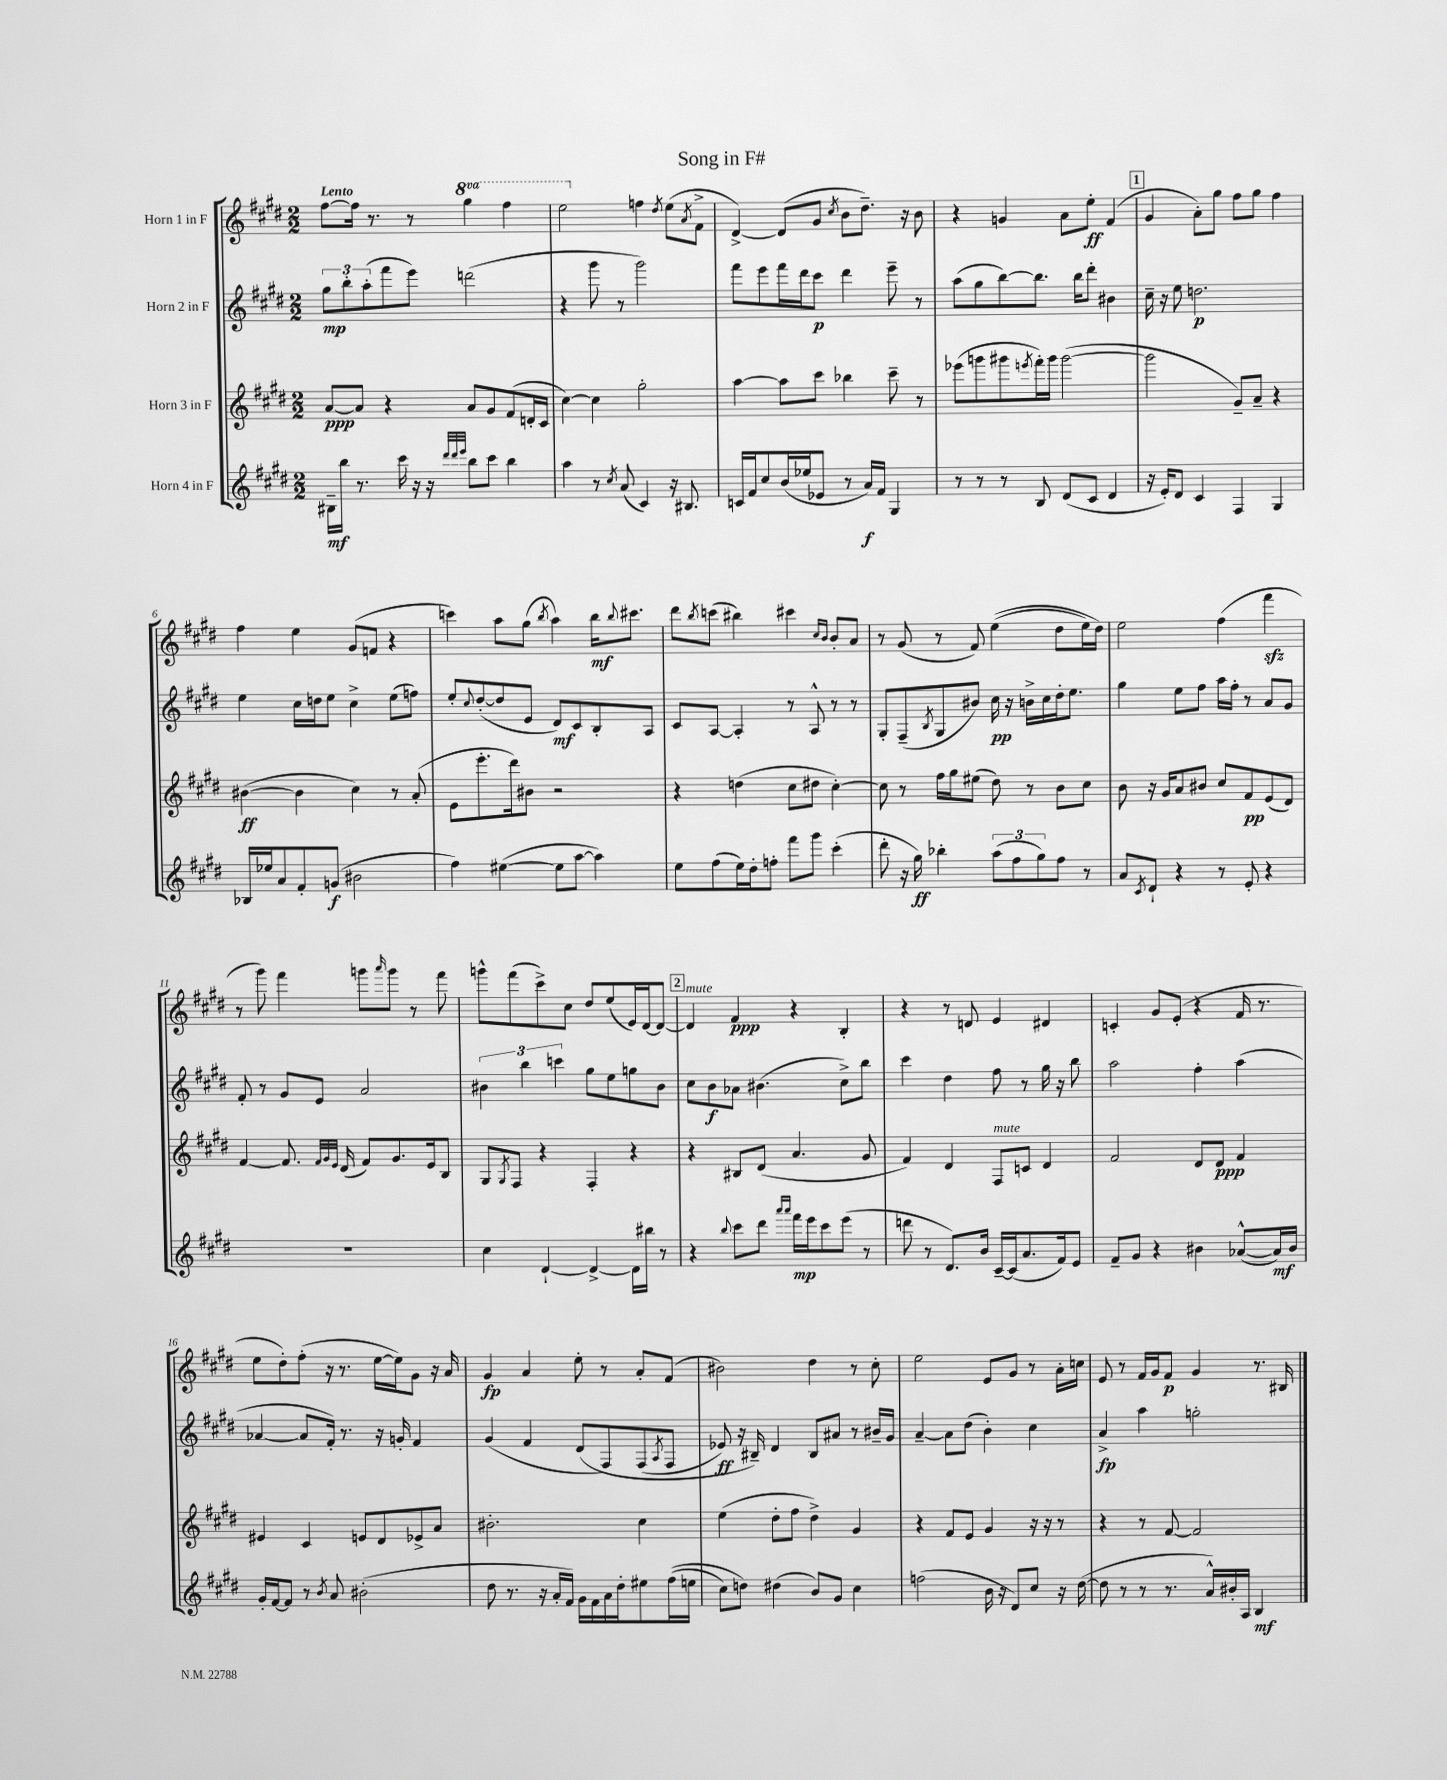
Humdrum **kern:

**kern	**dynam	**kern	**dynam	**kern	**dynam	**kern	**dynam
*part4	*part4	*part3	*part3	*part2	*part2	*part1	*part1
*staff4	*staff4	*staff3	*staff3	*staff2	*staff2	*staff1	*staff1
*I"Horn 4 in F	*	*I"Horn 3 in F	*	*I"Horn 2 in F	*	*I"Horn 1 in F	*
*clefG2	*	*clefG2	*	*clefG2	*	*clefG2	*
*k[f#c#g#d#]	*	*k[f#c#g#d#]	*	*k[f#c#g#d#]	*	*k[f#c#g#d#]	*
*M2/2	*	*M2/2	*	*M2/2	*	*M2/2	*
=1	=1	=1	=1	=1	=1	=1	=1
!	!	!	!	!	!	!LO:TX:a:B:t=Lento	!
16B#X~\LL	mf	[8a/L	ppp	12gg#\L	mp	[8ff#\L	.
16bb\JJ	.	.	.	.	.	.	.
.	.	.	.	12bb'\	.	.	.
8.r	.	8a/J]	.	.	.	16ff#\Jk]	.
.	.	.	.	(12aa'\	.	.	.
.	.	.	.	.	.	8.r	.
.	.	4r	.	8fff#\	.	.	.
16ccc#\	.	.	.	.	.	.	.
16r	.	.	.	8eee\J)	.	8r	.
16r	.	.	.	.	.	.	.
32qqddd#/LLL	.	.	.	.	.	.	.
32qqddd#/	.	.	.	.	.	.	.
32qqeee/JJJ	.	.	.	.	.	.	.
*	*	*	*	*	*	*8va	*
8bb\L	.	8a/L	.	(2dddn\	.	4ggg#\	.
8ccc#\J	.	8g#/	.	.	.	.	.
4bb\	.	(8f#/	.	.	.	4fff#\	.
.	.	16dn'/L	.	.	.	.	.
.	.	16c#/JJ	.	.	.	.	.
=2	=2	=2	=2	=2	=2	=2	=2
4aa\	.	[4cc#\)	.	4r	.	2eee\	.
8r	.	4cc#\]	.	8ggg#\	.	.	.
8qcc#/	.	.	.	.	.	.	.
(8a/	.	.	.	8r	.	.	.
*	*	*	*	*	*	*X8va	*
4c#/)	.	2gg#'\	.	2ggg#\)	.	4ffn\	.
.	.	.	.	.	.	8qdd#/	.
16r	.	.	.	.	.	(8ee\L	.
8.B#X/	.	.	.	.	.	.	.
.	.	.	.	.	.	8qa/	.
.	.	.	.	.	.	8f#^\J	.
=3	=3	=3	=3	=3	=3	=3	=3
16cn/LL	.	[4aa\	.	8fff#\L	.	[4d#^/)	.
16f#/J	.	.	.	.	.	.	.
8cc#/	.	.	.	8eee\	.	.	.
(16b/L	.	8aa\L]	.	16fff#\L	.	(8d#/L]	.
16ee-X/J	.	.	.	16ddd#\J	.	.	.
8e-X/J	.	8ccc#\J	.	8ccc#\J	p	8g#/J	.
.	.	.	.	.	.	8qcc#/	.
8r	.	4bb-X\	.	4ddd#\	.	8b\L	.
16a/LL)	f	.	.	.	.	8.dd#~\J)	.
16f#/JJ	.	.	.	.	.	.	.
4G#/	.	8ccc#~\	.	8eee~\	.	.	.
.	.	.	.	.	.	16r	.
.	.	8r	.	8r	.	8b\	.
=4	=4	=4	=4	=4	=4	=4	=4
8r	.	(8eee-X\L	.	(8aa\L	.	4r	.
8r	.	8gggn\	.	8gg#\	.	.	.
8r	.	8ggg#X\	.	[8bb\)	.	4gn/	.
.	.	8qeeen/	.	.	.	.	.
8B/	.	16fff#'\L)	.	8.bb\J]	.	.	.
.	.	16ggg#\JJ	.	.	.	.	.
(8d#/L	.	([2ggg#\	.	.	.	8a\L	.
.	.	.	.	16bb\KL	.	.	.
8c#/J	.	.	.	8ddd#'\J	.	8ee'\J	ff
4d#/	.	.	.	4b#X\	.	(4f#/	.
!!LO:REH:place=s1:t=1
=5	=5	=5	=5	=5	=5	=5	=5
16r	.	2ggg#\]	.	16cc#~\	.	4g#/	.
16e'/KL)	.	.	.	16r	.	.	.
8d#/J	.	.	.	8ee\	.	.	.
4c#/	.	.	.	2.ddn\	p	8a'\L)	.
.	.	.	.	.	.	8gg#\J	.
4F#/	.	8g#~/L)	.	.	.	8ff#\L	.
.	.	8a~/J	.	.	.	8gg#\J	.
4G#/	.	4r	.	.	.	4ff#\	.
!!LO:LB:g=z
=6	=6	=6	=6	=6	=6	=6	=6
16B-X/LL	.	([4b#X\	ff	4ee\	.	4ff#\	.
16ee-X/J	.	.	.	.	.	.	.
8a/	.	.	.	.	.	.	.
8f#'/	.	4b#\]	.	16cc#\LL	.	4ee\	.
.	.	.	.	16ddn\J	.	.	.
(8gn/J	f	.	.	8ee\J	.	.	.
2b#X\	.	4cc#\)	.	4cc#^\	.	(8g#/L	.
.	.	.	.	.	.	8fn/J	.
.	.	8r	.	(8ee\L	.	4r	.
.	.	(8a'/	.	8ffn\J)	.	.	.
=7	=7	=7	=7	=7	=7	=7	=7
4ff#\)	.	8e\L	.	8ee'/L	.	4cccn\)	.
.	.	.	.	8qqcc#/	.	.	.
.	.	8.eee'\	.	([8dd#'/	.	.	.
([4ee#X\	.	.	.	8dd#/]	.	8aa\L	.
.	.	16ddd#\k)	.	.	.	.	.
.	.	8b#X\J	.	8e/J	.	(8gg#\J	.
.	.	.	.	.	.	8qbb/	.
8ee#\L]	.	2r	.	8d#/L)	mf	4aa\)	.
[8aa\J	.	.	.	8c#/	.	.	.
4aa\])	.	.	.	8B'/	.	16bb\KL	mf
.	.	.	.	.	.	8qqbb/	.
.	.	.	.	.	.	8.ccc#X\J	.
.	.	.	.	8A/J	.	.	.
=8	=8	=8	=8	=8	=8	=8	=8
8ee\L	.	4r	.	8c#/L	.	8ddd#\L	.
.	.	.	.	.	.	8qbb/	.
(8ff#\	.	.	.	[8A/J	.	(8cccn\J	.
16ee\L)	.	(4ddn\	.	4A'/]	.	4bb#X\)	.
16dd#'\J	.	.	.	.	.	.	.
8ffn'\J	.	.	.	.	.	.	.
8fff#\L	.	8cc#\L	.	8r	.	4ccc#X\	.
8ggg#\J	.	8dd#X\J	.	8A^^/	.	.	.
.	.	.	.	.	.	16qqcc#/LL	.
.	.	.	.	.	.	16qqb/JJ	.
(4ccc#'\	.	[4cc#'\)	.	8r	.	8b'/L	.
.	.	.	.	8r	.	8a/J	.
=9	=9	=9	=9	=9	=9	=9	=9
8ddd#'\	.	8cc#\]	.	8G#'/L	.	8r	.
16r	.	8r	.	(8F#~/	.	(8g#/	.
16gg#\)	ff	.	.	.	.	.	.
.	.	.	.	8qB/	.	.	.
4bb-X'\	.	16ff#\LL	.	8G#/	.	8r	.
.	.	16gg#\J	.	.	.	.	.
.	.	(8ee#X\J	.	8b#X/J)	.	8f#/)	.
(12aa\L	.	8dd#\)	.	16cc#\	pp	((4ee\	.
.	.	.	.	16r	.	.	.
12ff#\	.	.	.	.	.	.	.
.	.	8r	.	16bn^\LL	.	.	.
12gg#\)	.	.	.	.	.	.	.
.	.	.	.	16cc#\	.	.	.
8ff#\J	.	8b\L	.	16dd#'\J	.	8dd#\L	.
.	.	.	.	8.ee\J	.	.	.
8r	.	8cc#\J	.	.	.	16ee\L)	.
.	.	.	.	.	.	16dd#\JJ)	.
=10	=10	=10	=10	=10	=10	=10	=10
8a/L	.	8b\	.	4gg#\	.	2ee\	.
8qc#/	.	.	.	.	.	.	.
8d#`/J	.	16r	.	.	.	.	.
.	.	16g#/KL	.	.	.	.	.
4r	.	8a/	.	8ee\L	.	.	.
.	.	8b#X/J	.	8ff#\J	.	.	.
8r	.	8cc#/L	.	16aa\LL	.	(4ff#\	.
.	.	.	.	16ff#'\JJ	.	.	.
8e'/	.	8f#/	pp	8r	.	.	.
4r	.	(8e/	.	8a/L	.	4fff#zz\	.
.	.	8d#/J)	.	8g#/J	.	.	.
!!LO:LB:g=z
=11	=11	=11	=11	=11	=11	=11	=11
1r	.	[4f#/	.	8f#'/	.	8r	.
.	.	.	.	8r	.	8ggg#\)	.
.	.	8.f#/]	.	8g#/L	.	4fff#\	.
.	.	.	.	8e/J	.	.	.
.	.	32qqf#/LLL	.	.	.	.	.
.	.	32qqg#/	.	.	.	.	.
.	.	32qqe/JJJ	.	.	.	.	.
.	.	(16d#/	.	.	.	.	.
.	.	8f#/L)	.	2a/	.	8gggn\L	.
.	.	.	.	.	.	16qqaaa/	.
.	.	8.g#/	.	.	.	8ggg\J	.
.	.	.	.	.	.	8r	.
.	.	16e/k	.	.	.	.	.
.	.	8B/J	.	.	.	8fff#\	.
=12	=12	=12	=12	=12	=12	=12	=12
4cc#\	.	8G#/L	.	6b#X\	.	8gggn^^\L	.
.	.	8qG#/	.	.	.	.	.
.	.	8F#/J	.	.	.	(8fff#\	.
.	.	.	.	6bb\	.	.	.
[4d#`/	.	4r	.	.	.	8ccc#^\)	.
.	.	.	.	6cccn\	.	.	.
.	.	.	.	.	.	8cc#\J	.
4d#^/_	.	4F#'/	.	8gg#\L	.	8dd#/L	.
.	.	.	.	8ee\	.	(8ee/	.
16d#\LL]	.	4r	.	8ggn\	.	16e/L)	.
16bb#X\JJ	.	.	.	.	.	[16d#/J	.
8r	.	.	.	8b#\J	.	8d#/J_	.
!!LO:REH:place=s1:t=2
=13	=13	=13	=13	=13	=13	=13	=13
!	!	!	!	!	!	!LO:TX:a:i:t=mute	!
4r	.	4r	.	8cc#\L	.	4d#/]	.
.	.	.	.	8b\	f	.	.
8qqbb/	.	.	.	.	.	.	.
8ccc#\L	.	8B#X/L	.	8a-X\J	.	4f#/	ppp
8ddd#\J	.	(8d#/J	.	(4.b#X\	.	.	.
16qqaaa/LL	.	.	.	.	.	.	.
16qqaaa/JJ	.	.	.	.	.	.	.
16fff#\LL	mp	4.a/	.	.	.	4r	.
16eee\J	.	.	.	.	.	.	.
8ccc#\	.	.	.	.	.	.	.
(8eee\J	.	.	.	8cc#^\L)	.	4B'/	.
8r	.	8g#/	.	8bb\J	.	.	.
=14	=14	=14	=14	=14	=14	=14	=14
8dddn\	.	4f#/)	.	4ccc#\	.	4r	.
8r	.	.	.	.	.	.	.
8.d#/L)	.	4d#/	.	4dd#\	.	8r	.
.	.	.	.	.	.	8dn/	.
16b/Jk	.	.	.	.	.	.	.
!	!	!LO:TX:a:i:t=mute	!	!	!	!	!
[16c#~/LL	.	8F#/L	.	8ff#\	.	4e/	.
(16c#/J]	.	.	.	.	.	.	.
8.a/	.	8cn/J	.	8r	.	.	.
.	.	4d#/	.	16gg#\	.	4d#X/	.
16f#/k)	.	.	.	16r	.	.	.
8e/J	.	.	.	8bb\	.	.	.
=15	=15	=15	=15	=15	=15	=15	=15
8f#~/L	.	2f#/	.	2aa\	.	4cn'/	.
8g#/J	.	.	.	.	.	.	.
4r	.	.	.	.	.	8g#/L	.
.	.	.	.	.	.	(8e'/J	.
4b#X\	.	8d#/L	.	4ff#'\	.	4r	.
.	.	8d#/J	ppp	.	.	.	.
([8a-X^^/L	.	4f#/	.	(4aa\	.	16f#/	.
.	.	.	.	.	.	8.r	.
16a-/L])	mf	.	.	.	.	.	.
16b#/JJ	.	.	.	.	.	.	.
!!LO:LB:g=z
=16	=16	=16	=16	=16	=16	=16	=16
16g#'/LL	.	4e#X/	.	[4a-X/	.	8ee\L	.
[16f#/J	.	.	.	.	.	.	.
8f#/J]	.	.	.	.	.	8dd#'\)	.
8r	.	4c#/	.	8a-/L]	.	(8ff#'\J	.
8qb/	.	.	.	.	.	.	.
8a/	.	.	.	16f#'/Jk)	.	16r	.
.	.	.	.	8.r	.	8.r	.
(2b#X'\	.	8en/L	.	.	.	.	.
.	.	8d#/	.	16r	.	[16ee\LL	.
.	.	.	.	16gn'/	.	16ee\J])	.
.	.	8e-X^/	.	4f#/	.	8g#\J	.
.	.	8a/J	.	.	.	16r	.
.	.	.	.	.	.	16a/	.
=17	=17	=17	=17	=17	=17	=17	=17
8dd#\	.	2.b#X'\	.	(4g#/	.	4g#/	fp
8.r	.	.	.	.	.	.	.
.	.	.	.	4f#/	.	4a/	.
16r	.	.	.	.	.	.	.
16a'/LL	.	.	.	.	.	.	.
16f#/JJ)	.	.	.	.	.	.	.
16g#\LL	.	.	.	(8d#/L	.	8ee'\	.
16f#\	.	.	.	.	.	.	.
16a\	.	.	.	8F#/)	.	8r	.
16dd#'\J	.	.	.	.	.	.	.
8ee#X\	.	4cc#\	.	(8F#/	.	8a'/L	.
.	.	.	.	8qA/	.	.	.
((16ff#\L	.	.	.	8F#/J	.	(8f#/J	.
16een\JJ	.	.	.	.	.	.	.
=18	=18	=18	=18	=18	=18	=18	=18
8cc#\L)	.	(4ee\	.	8e-X/)	ff	2b#X\)	.
8ddn\J)	.	.	.	16r	.	.	.
.	.	.	.	16B#X~/)	.	.	.
(4dd#X\	.	8dd#'\L	.	4d#/	.	.	.
.	.	8ff#\J	.	.	.	.	.
8b/L)	.	4dd#^\)	.	8B#/L	.	4dd#\	.
8g#/J	.	.	.	8a#X/J	.	.	.
4cc#\	.	4g#/	.	8r	.	8r	.
.	.	.	.	16b#X~/LL	.	8cc#'\	.
.	.	.	.	16g#/JJ	.	.	.
=19	=19	=19	=19	=19	=19	=19	=19
(2ffn\	.	4r	.	[4a~/	.	2ee\	.
.	.	8f#/L	.	8a\L]	.	.	.
.	.	8e/J	.	(8dd#\J	.	.	.
16b\	.	4g#/	.	4b'\)	.	8e/L	.
16r	.	.	.	.	.	.	.
8d#/L)	.	.	.	.	.	8g#/J	.
8cc#/J	.	16r	.	4cc#\	.	8r	.
.	.	16r	.	.	.	.	.
16r	.	8r	.	.	.	16a'\LL	.
([16dd#\	.	.	.	.	.	16ccn\JJ	.
=20	=20	=20	=20	=20	=20	=20	=20
8dd#\]	.	4r	.	4a^/	fp	8e/	.
8r	.	.	.	.	.	8r	.
8r	.	8r	.	4aa\	.	16f#/LL	.
.	.	.	.	.	.	16g#/J	.
8.r	.	[8f#/	.	.	.	8f#/J	p
.	.	2f#/]	.	2ggn'\	.	4g#/	.
16a^^/LL)	.	.	.	.	.	.	.
16b#X'/	.	.	.	.	.	.	.
16A/JJ	.	.	.	.	.	.	.
4B/	mf	.	.	.	.	8.r	.
.	.	.	.	.	.	16B#X/	.
==	==	==	==	==	==	==	==
*-	*-	*-	*-	*-	*-	*-	*-
